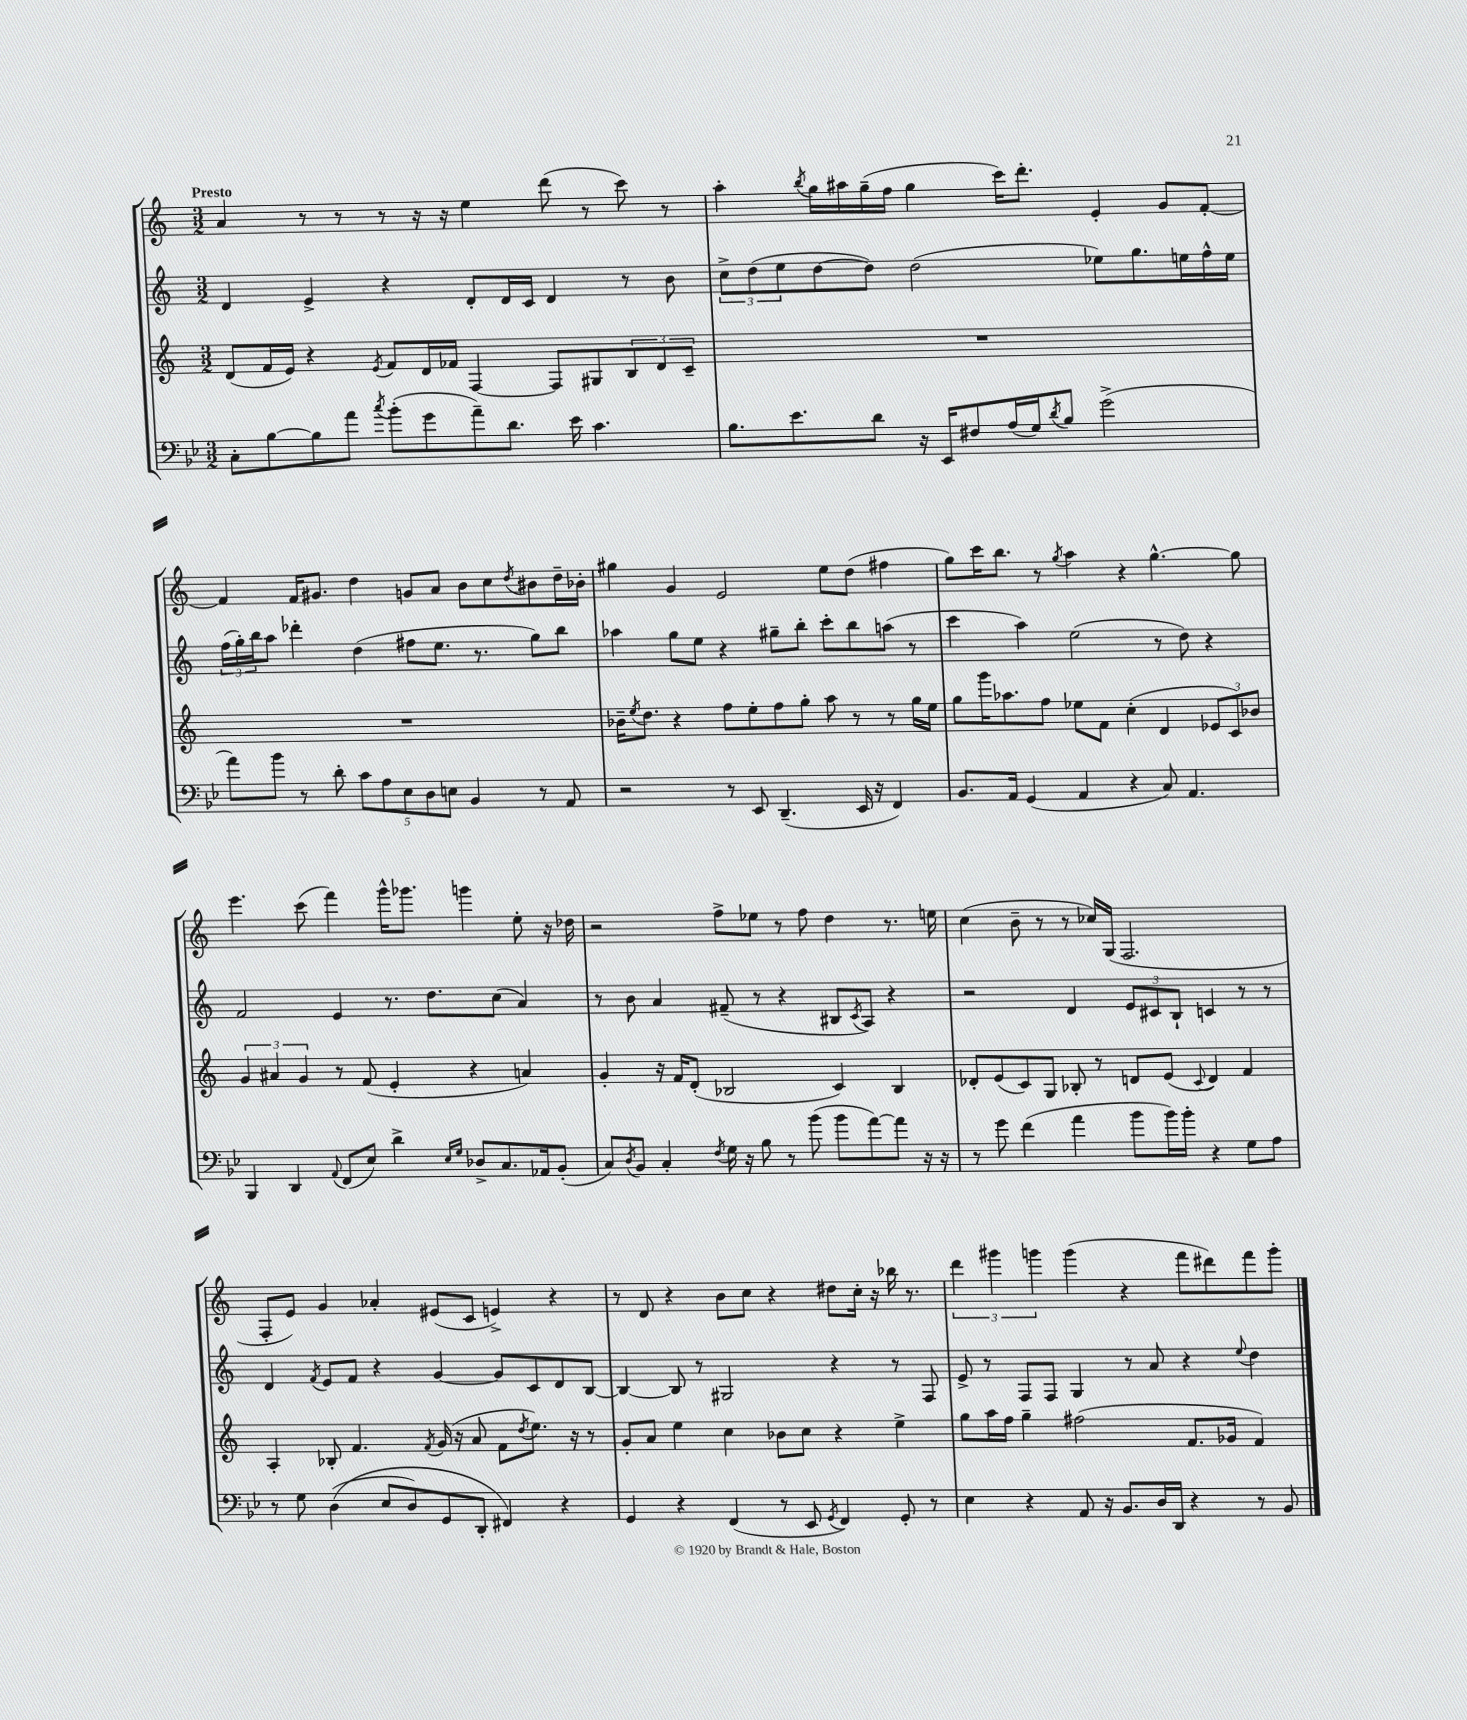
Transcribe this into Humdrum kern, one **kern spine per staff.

**kern	**kern	**kern	**kern
*staff4	*staff3	*staff2	*staff1
*clefF4	*clefG2	*clefG2	*clefG2
*k[b-e-]	*k[]	*k[]	*k[]
*M3/2	*M3/2	*M3/2	*M3/2
8C'\L	(8d/L	4d/	4a/
[8B-\	16f/L	.	.
.	16e/JJ)	.	.
8B-\]	4r	4e^/	8r
8a\J	.	.	8r
8qcc/	8qe/	.	.
(8b-'\L	8f/L	4r	8r
8g\	16d/L	.	16r
.	16f-/JJ	.	16r
8a~\)	[4F/	8d'/L	4ee\
8.d\J	.	16d/L	.
.	.	16c/JJ	.
.	8F/]L	4d/	(8ddd\
16e-\	.	.	.
4.c\	8G#/	.	8r
.	12B/	8r	8ccc\)
.	12d/	.	.
.	.	8b\	8r
.	12c~/J	.	.
=	=	=	=
8.B-\L	1.r	12cc^\L	4aa'\
.	.	(12dd\	.
.	.	12ee\	.
8.e-\	.	.	.
.	.	.	8qbb/
.	.	[8dd\	16gg\LL
.	.	.	16aa#\
8d\J	.	8dd\]J)	(16gg~\
.	.	.	16ff\JJ
16r	.	(2dd\	4gg\
16EE-/LK	.	.	.
8F#/	.	.	.
(16A/L	.	.	16ccc\LK)
16G/J)	.	.	8.ddd'\J
8qd/	.	.	.
8B-/J	.	.	.
(2g^\	.	8ee-\L)	4e'/
.	.	8.gg\	.
.	.	.	8g/L
.	.	16ee\L	.
.	.	16ff^^\	[8f'/J
.	.	16ee\JJ	.
=	=	=	=
8a\L)	1.r	(24ff\LL	4f/]
.	.	24gg'\)	.
.	.	24bb\J	.
8b-\J	.	8aa\J	.
8r	.	4ddd-'\	16f/LK
.	.	.	8.g#/J
8d'\	.	.	.
10c\L	.	(4dd\	4dd\
10A\	.	.	.
10E-\	.	.	.
.	.	8ff#\L	8g/L
10D\	.	.	.
.	.	8.ee\J	8a/J
10E\J	.	.	.
4BB-/	.	.	8b\L
.	.	8.r	.
.	.	.	8cc\
.	.	.	8qdd/
8r	.	8gg\L)	8b#\
8AA/	.	8bb\J	16dd~\L
.	.	.	16b-'\JJ
=	=	=	=
2r	16b-~\LK	4aa-\	4gg#\
.	8qee/	.	.
.	8.dd\J	.	.
.	4r	8gg\L	4g/
.	.	8ee\J	.
8r	8ff\L	4r	2e/
8EE-/	8ee'\	.	.
(4.DD~/	8ff\	8gg#~\L	.
.	8gg'\J	8bb'\J	.
.	8aa\	8ccc'\L	8ee\L
16EE-/	8r	8bb\	(8dd\J
16r	.	.	.
4FF/)	8r	(8aa\J	4ff#\
.	16gg\LL	8r	.
.	16ee\JJ	.	.
=	=	=	=
8.BB-/L	8gg\L	4ccc\	8gg\L)
.	16ggg\K	.	16ccc\K
16AA/Jk	8.aa-\	.	8.bb\J
(4GG/	.	4aa\)	.
.	8ff\J	.	8r
.	.	.	8qgg/
4AA/	8ee-\L	(2ee\	4aa\
.	8f\J	.	.
4r	(4cc'\	.	4r
8C/)	4d/	8r	[4.gg^^\
4.AA/	.	8dd\)	.
.	12e-/L	4r	.
.	12c/)	.	.
.	.	.	8gg\]
.	12b-/J	.	.
=	=	=	=
4BBB-/	6g/	2f/	4.eee\
.	6a#/	.	.
4DD/	.	.	.
.	6g/	.	.
.	.	.	(8ccc\
8qqAA/	.	.	.
(8FF/L	8r	4e/	4fff\)
8E-/J)	(8f/	.	.
4d^\	4e'/	8.r	16ggg^^\LK
.	.	.	8.ggg-\J
.	.	8.dd\L	.
16qqE-/LL	.	.	.
16qqG/JJ	.	.	.
8D-^/L	4r	.	4ggg\
8.C/	.	(8cc\J	.
.	4a/)	4a/)	8ee'\
16AA-/k	.	.	.
(8BB-'/J	.	.	16r
.	.	.	16dd-\
=	=	=	=
8C/L)	4g'/	8r	2r
8qD/	.	.	.
8BB-/J	.	8b\	.
4C'/	16r	4a/	.
.	16f/LK	.	.
.	(8d'/J	.	.
8qF/	.	.	.
16G\	2B-/	(8f#~/	8ff^\L
16r	.	.	.
8B-\	.	8r	8ee-\J
8r	.	4r	8r
(8b-\	.	.	8ff\
8b-\L	4c/)	8B#/L	4dd\
.	.	8qc/	.
[8a\)	.	8A/J)	.
8a\]J	4B-/	4r	8.r
16r	.	.	.
16r	.	.	16ee\
=	=	=	=
8r	8d-'/L	2r	(4cc\
8g\	(8e/	.	.
(4f\	8c/)	.	8b~\
.	8G/J	.	8r
4a\	8B-'/	4d/	8r
.	8r	.	16cc-/LL)
.	.	.	(16G/JJ
8b-\L	8d/L	12e/L	2.F/
.	.	12c#/	.
16b-\L)	(8e/J	.	.
.	.	12B`/J	.
16b-'\JJ	.	.	.
.	8qqc/	.	.
4r	4d/)	4c/	.
8G\L	4f/	8r	.
8A\J	.	8r	.
=	=	=	=
8r	4A'/	4d/	8F'/L
8G\	.	.	8e/J)
.	.	8qf/	.
&((4D\	8B-'/	8e/L	4g/
.	4.f/	8f/J	.
8E-/L	.	4r	4a-'/
8D/)	.	.	.
.	8qf/	.	.
8GG/	(16g/	[4g/	(8e#/L
.	16r	.	.
8DD'/J	8a/	.	8c/J
4FF#/&)	8f\L	8g/]L	4e^/)
.	8qdd/	.	.
.	8.ee\J)	8c/	.
4r	.	8d/	4r
.	16r	.	.
.	8r	[8B/J	.
=	=	=	=
4GG/	8g'/L	4B/_	8r
.	8a/J	.	8d/
4r	4ee\	8B/]	4r
.	.	8r	.
(4FF/	4cc\	2G#/	8b\L
.	.	.	8cc\J
8r	8b-\L	.	4r
8EE-/	8cc\J	.	.
8qGG/	.	.	.
4FF/)	4r	4r	8dd#\L
.	.	.	16cc'\Jk
.	.	.	16r
8GG'/	4ee^\	8r	16bb-\
.	.	.	8.r
8r	.	8F/	.
=	=	=	=
4E-\	8gg\L	8e^/	6ddd\
.	16aa\L	8r	.
.	.	.	6ggg#\
.	16ff\JJ	.	.
4r	4gg~\	8F/L	.
.	.	.	6ggg\
.	.	8F/J	.
8AA/	(2ff#\	4G/	(4ggg\
16r	.	.	.
8.BB-/L	.	.	.
.	.	8r	4r
16D/L	.	8a/	.
16DD/JJ	.	.	.
4r	8.f/L	4r	8fff\L
.	.	.	8ddd#\)
.	16g-/Jk	.	.
.	.	8qqee/	.
8r	4f/)	4dd\	8fff\
8BB-/	.	.	8ggg'\J
==	==	==	==
*-	*-	*-	*-
